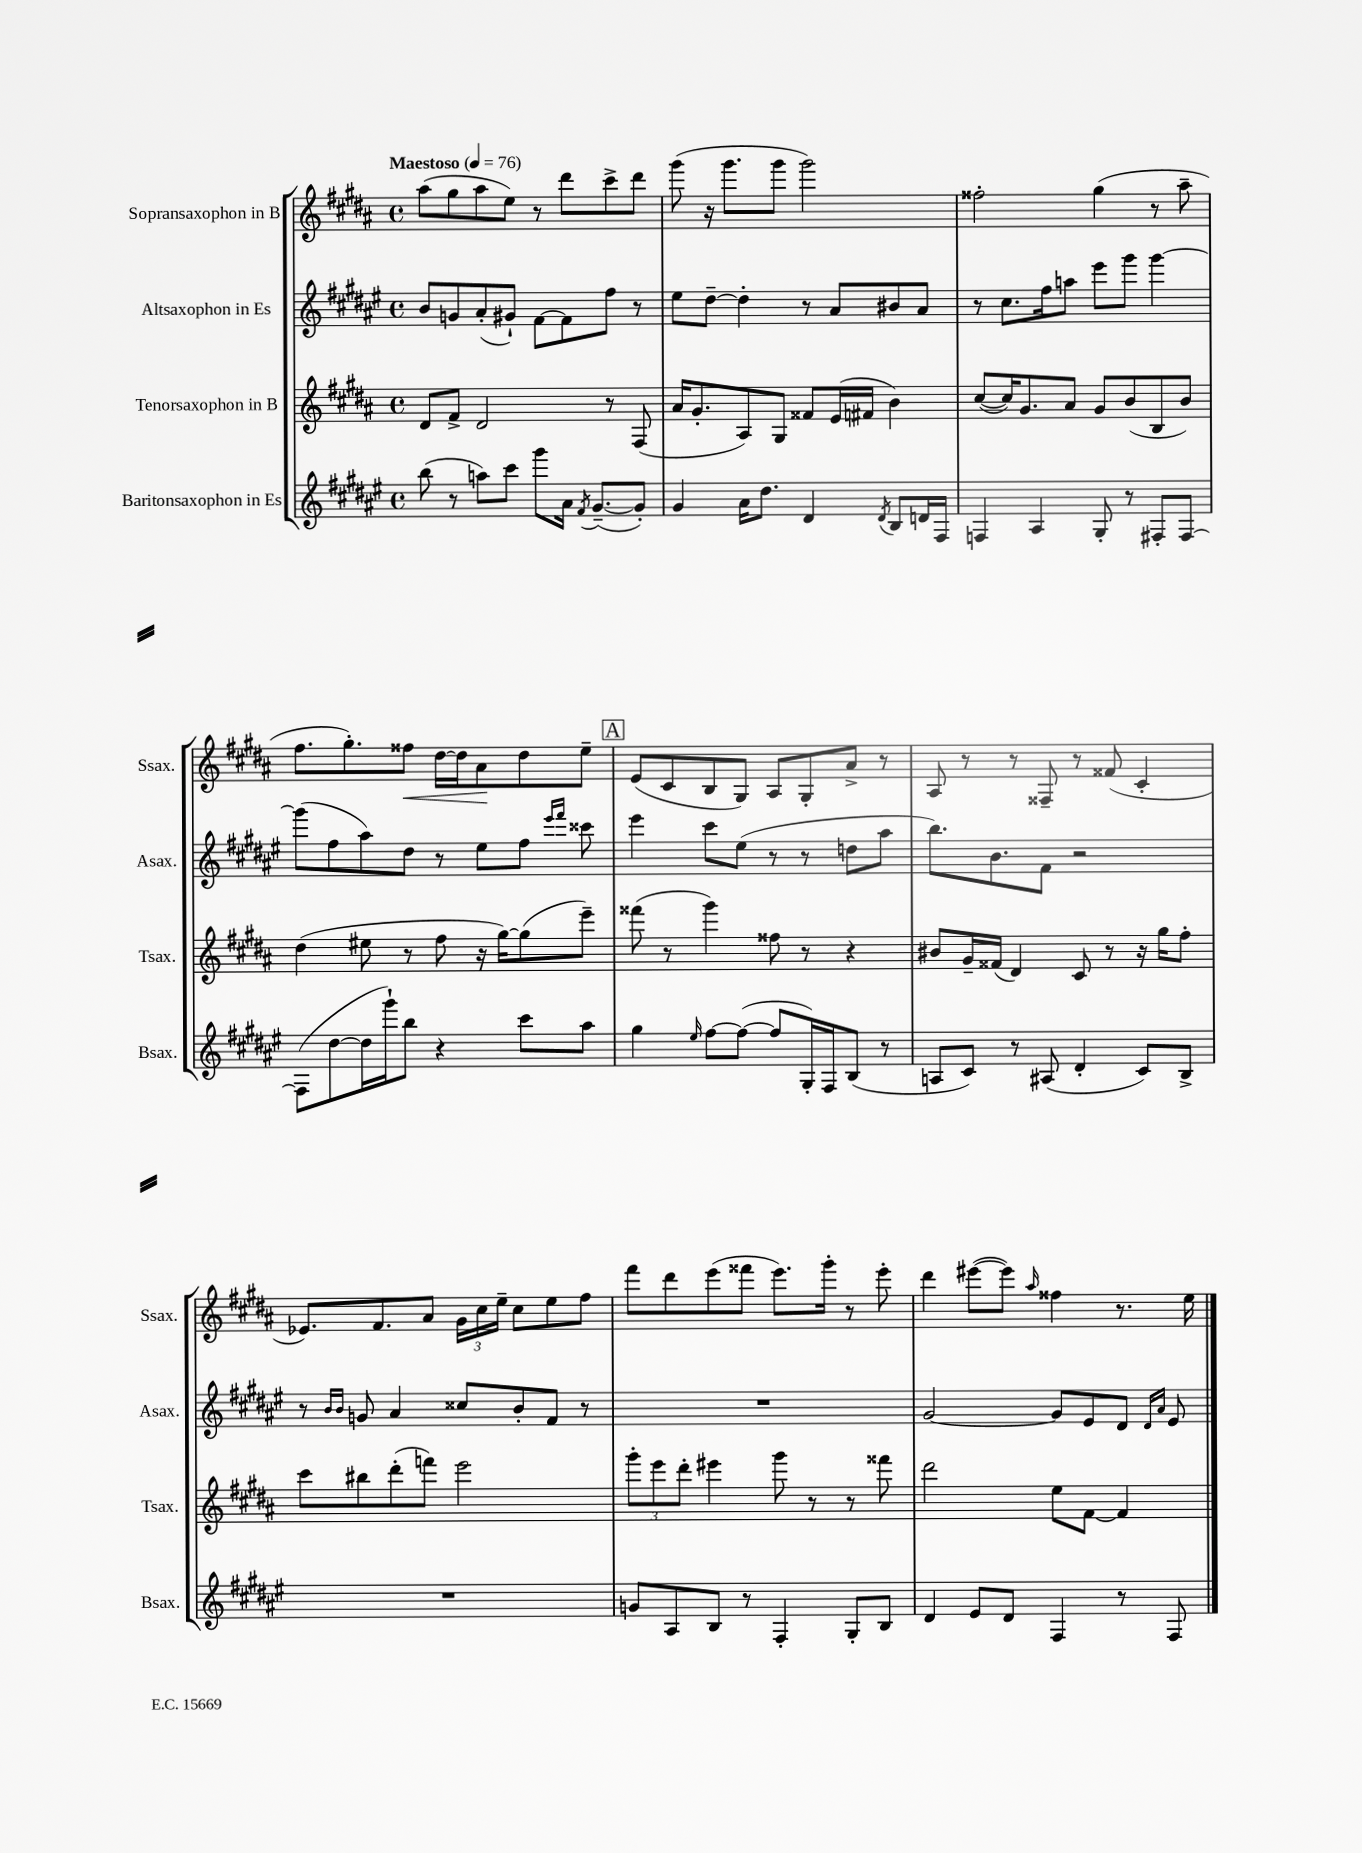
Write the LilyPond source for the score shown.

<<
\new StaffGroup <<
\new Staff = "s0" \with { instrumentName = "Sopransaxophon in B" shortInstrumentName = "Ssax." } {
    \clef treble \key b \major \defaultTimeSignature \time 4/4 \tempo "Maestoso" 4 = 76
    \autoBeamOff ais''8[( gis''8 ais''8 e''8]) r8 dis'''8[ cis'''8-> dis'''8] |
    gis'''8( r16 gis'''8.[ gis'''8] gis'''2) |
    fisis''2-. gis''4( r8 ais''8-- |
    fis''8.[ gis''8.-.) fisis''8]\< dis''16[~ dis''16 ais'8\! dis''8 e''8]-- |
    \mark \markup { \box "A" } e'8[( cis'8 b8 gis8]) ais8[ gis8-. ais'8]-> r8 |
    ais8 r8 r8 fisis8-- r8 fisis'8( cis'4-. |
    ees'8.[) fis'8. ais'8] \tuplet 3/2 { gis'16[ cis''16 e''16]-- } cis''8[ e''8 fis''8] |
    fis'''8[ dis'''8 e'''8( fisis'''8] e'''8.[) gis'''16]-. r8 e'''8-. |
    dis'''4 eis'''8[~( eis'''8]) \grace { ais''16 } fisis''4 r8. e''16 \bar "|." |
}
\new Staff = "s1" \with { instrumentName = "Altsaxophon in Es" shortInstrumentName = "Asax." } {
    \clef treble \key fis \major \defaultTimeSignature \time 4/4
    \autoBeamOff b'8[ g'8 ais'8-.( gis'8]-!) fis'8[~ fis'8 fis''8] r8 |
    eis''8[ dis''8]~-- dis''4-. r8 ais'8[ bis'8 ais'8] |
    r8 cis''8.[ fis''16 a''8] eis'''8[ gis'''8] gis'''4~ |
    gis'''8[( fis''8 ais''8) dis''8] r8 eis''8[ fis''8] \grace { eis'''16[ fis'''16] } cisis'''8 |
    \mark \markup { \box "A" } eis'''4 cis'''8[ eis''8]( r8 r8 d''8[ ais''8] |
    b''8.[) b'8. fis'8] r2 |
    r8 \grace { b'16[ b'16] } g'8 ais'4 cisis''8[ b'8-. fis'8] r8 |
    R1 |
    gis'2~ gis'8[ eis'8 dis'8] \grace { dis'16[ ais'16] } eis'8 \bar "|." |
}
\new Staff = "s2" \with { instrumentName = "Tenorsaxophon in B" shortInstrumentName = "Tsax." } {
    \clef treble \key b \major \defaultTimeSignature \time 4/4
    \autoBeamOff dis'8[ fis'8]-> dis'2 r8 fis8( |
    ais'16[ gis'8.-. ais8) gis8] fisis'8[ e'16( fis'16] b'4) |
    cis''8[~( cis''16) gis'8. ais'8] gis'8[ b'8( b8 b'8]) |
    dis''4( eis''8 r8 fis''8 r16 gis''16[~) gis''8( e'''8]--) |
    \mark \markup { \box "A" } fisis'''8( r8 gis'''4) fisis''8 r8 r4 |
    bis'8[ gis'16-- fisis'16]( dis'4) cis'8 r8 r16 gis''16[ fis''8]-. |
    cis'''8[ bis''8 dis'''8-.( f'''8]) e'''2 |
    \tuplet 3/2 { gis'''8[-. e'''8 dis'''8]-. } eis'''4 gis'''8 r8 r8 fisis'''8 |
    dis'''2 e''8[ fis'8]~ fis'4 \bar "|." |
}
\new Staff = "s3" \with { instrumentName = "Baritonsaxophon in Es" shortInstrumentName = "Bsax." } {
    \clef treble \key fis \major \defaultTimeSignature \time 4/4
    \autoBeamOff b''8( r8 a''8[) cis'''8] gis'''8[ ais'16] \acciaccatura { fis'8 } gis'8.[~--( gis'8]-.) |
    gis'4 ais'16[ dis''8.] dis'4 \acciaccatura { dis'8 } b8[ d'16 fis16] |
    f4 ais4 gis8-. r8 fis8[-. fis8]~ |
    fis8[( dis''8~ dis''16 gis'''16-!) b''8] r4 cis'''8[ ais''8] |
    \mark \markup { \box "A" } gis''4 \grace { eis''16 } fis''8[~ fis''8]~( fis''8[ gis16-.) fis16 b8]( r8 |
    a8[ cis'8]) r8 ais8( dis'4-. cis'8[) b8]-> |
    R1 |
    g'8[ ais8 b8] r8 fis4-. gis8[-. b8] |
    dis'4 eis'8[ dis'8] fis4 r8 fis8 \bar "|." |
}
>>
>>
\layout { \context { \Score \remove "Bar_number_engraver" } }
